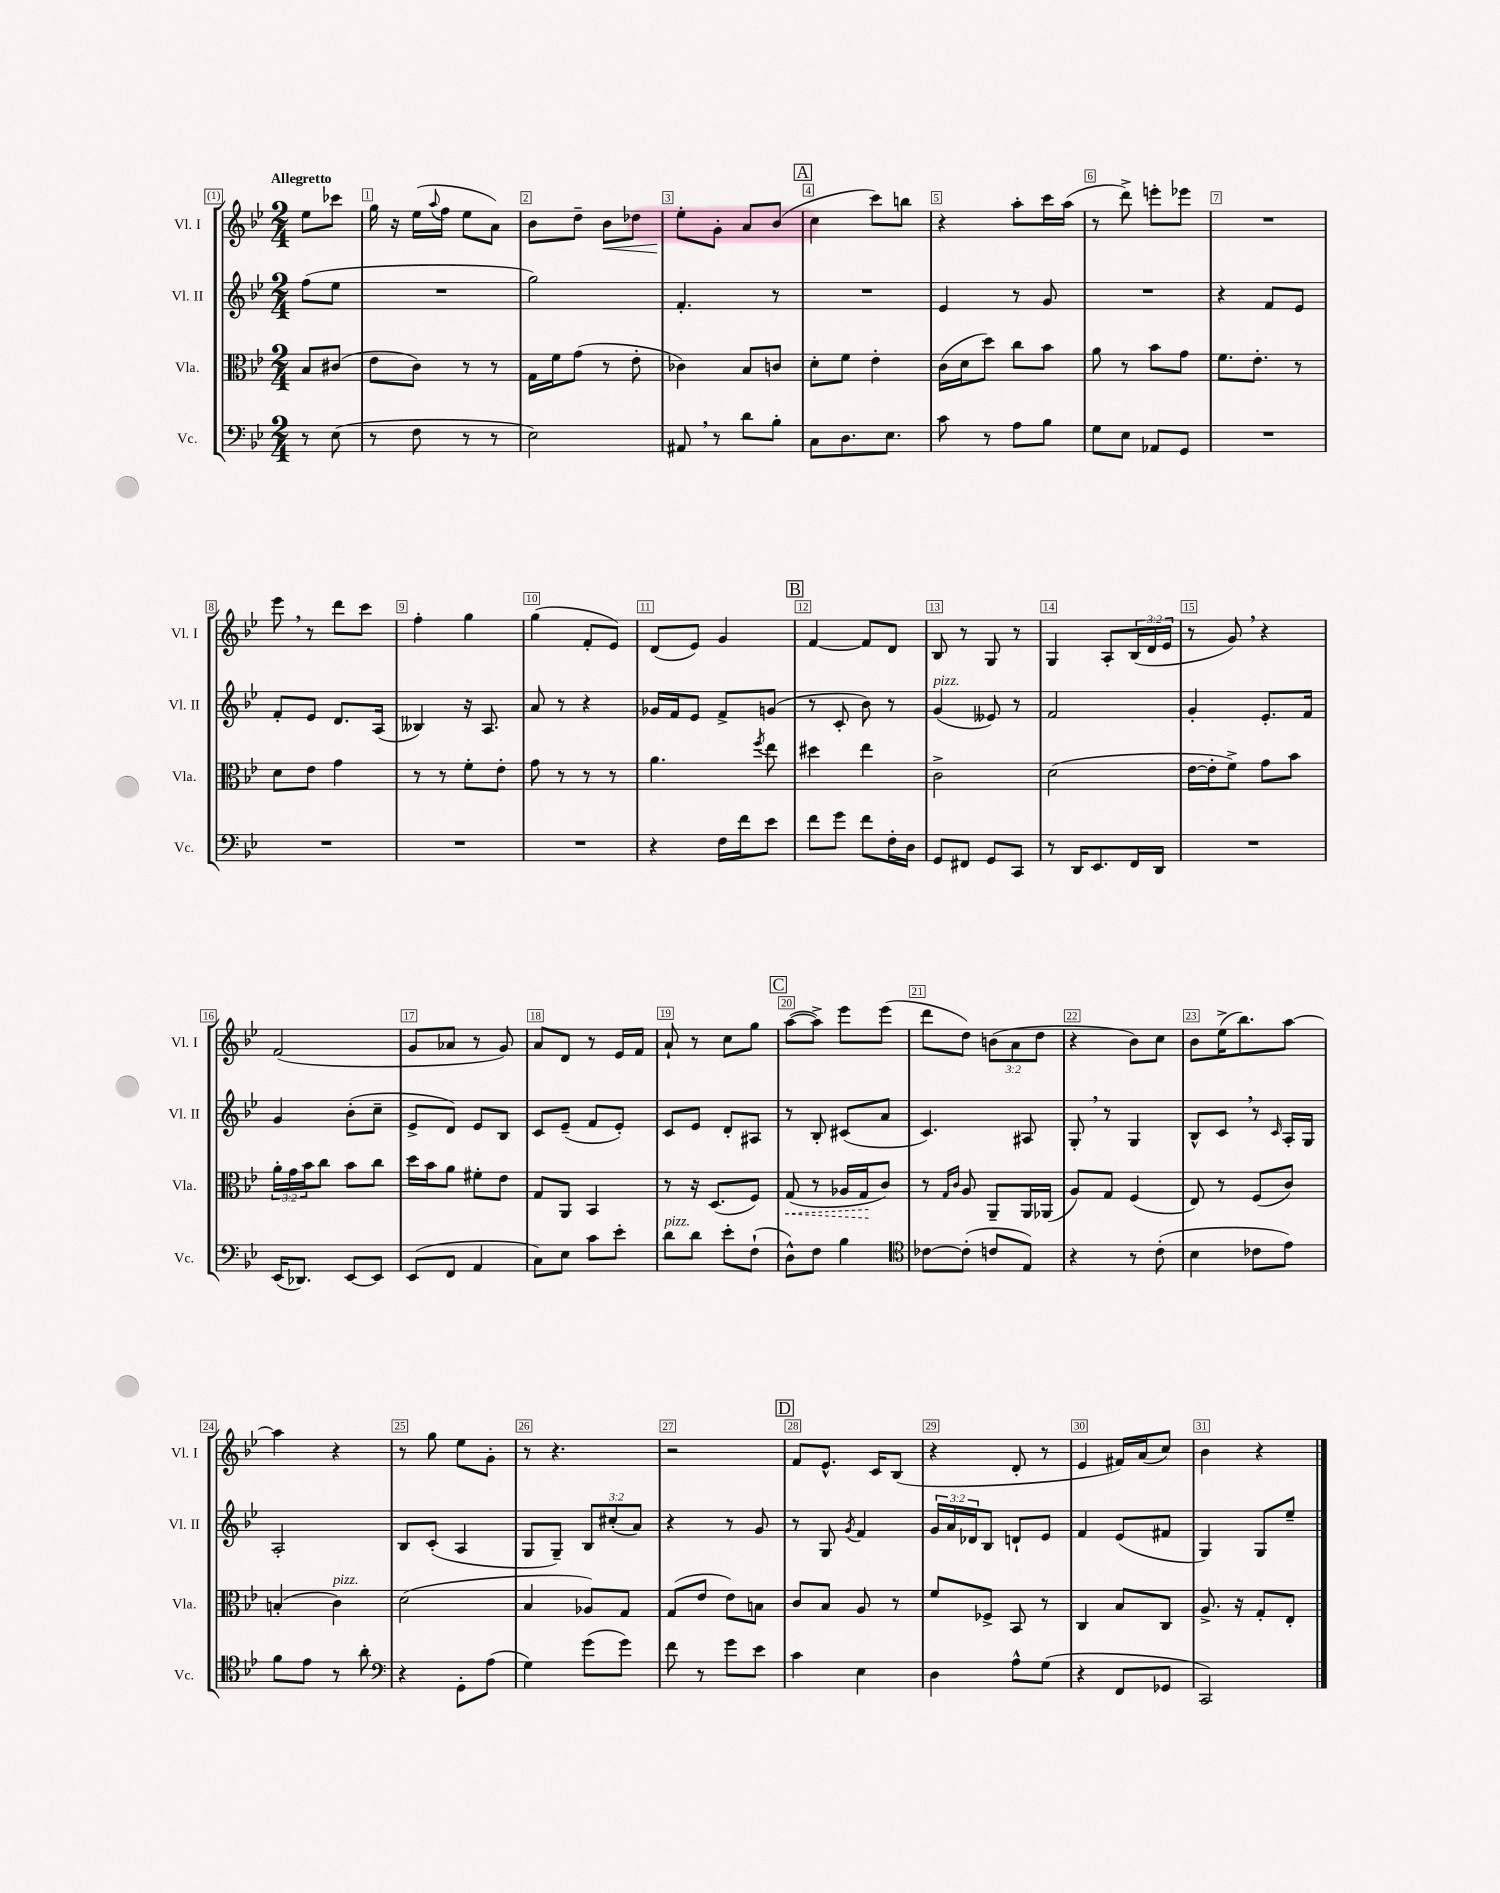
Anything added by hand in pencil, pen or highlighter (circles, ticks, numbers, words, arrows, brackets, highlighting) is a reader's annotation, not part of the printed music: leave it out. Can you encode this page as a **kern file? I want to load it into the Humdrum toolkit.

**kern	**kern	**kern	**kern
*staff4	*staff3	*staff2	*staff1
*clefF4	*clefC3	*clefG2	*clefG2
*k[b-e-]	*k[b-e-]	*k[b-e-]	*k[b-e-]
*M2/4	*M2/4	*M2/4	*M2/4
8r	8B-	(8ff	8ee-
(8E-	(8c#	8ee-	8ccc-
=	=	=	=
8r	8e-	2r	16gg
.	.	.	16r
8F	8c)	.	(16ee-
.	.	.	8qqaa
.	.	.	16ff
8r	8r	.	8ee-
8r	8r	.	8a)
=	=	=	=
2E-)	16G	2gg)	8b-
.	16f	.	.
.	(8g	.	8dd~
.	8r	.	8b-
.	8e-'	.	8dd-
=	=	=	=
8AA#	4c-)	4.f'	8ee-'
8r	.	.	8g'
8d	8B-	.	8a
8B-'	8c	8r	(8b-
=	=	=	=
8C	8d'	2r	4cc
8.D	8f	.	.
.	4e-'	.	8ccc)
8.E-	.	.	.
.	.	.	8bb
=	=	=	=
8c	(16c	4e-	4r
.	16d	.	.
8r	8dd)	.	.
8A	8cc	8r	8aa'
8B-	8b-	8g	16ccc
.	.	.	(16aa
=	=	=	=
8G	8a	2r	8r
8E-	8r	.	8ddd^)
8AA-	8b-	.	8eee'
8GG	8g	.	8eee-
=	=	=	=
2r	8.f	4r	2r
.	8.e-'	.	.
.	.	8f	.
.	8r	8e-	.
=	=	=	=
2r	8d	8f'	8eee-
.	8e-	8e-	8r
.	4g	8.d	8ddd
.	.	.	8ccc
.	.	(16A	.
=	=	=	=
2r	8r	4B--)	4ff'
.	8r	.	.
.	8f'	16r	4gg
.	.	8.A	.
.	8e-'	.	.
=	=	=	=
2r	8g	8a	(4gg
.	8r	8r	.
.	8r	4r	8f'
.	8r	.	8e-)
=	=	=	=
4r	4.a	16g-	(8d
.	.	16f	.
.	.	8e-	8e-)
16F	.	8f^	4g
16f	.	.	.
.	8qff	.	.
8e-	8ee-	(8g	.
=	=	=	=
8f	4dd#	8r	[4f
8g	.	8c'	.
8f	4ee-	8b-)	8f]
16F'	.	8r	8d
16D	.	.	.
=	=	=	=
8GG	2c^	(4g	8B-
8FF#	.	.	8r
8GG	.	8e--)	8G
8CC	.	8r	8r
=	=	=	=
8r	(2d	2f	4G
16DD	.	.	.
8.EE-	.	.	.
.	.	.	8A'
16FF	.	.	(24B-
.	.	.	24d
16DD	.	.	.
.	.	.	24e-
=	=	=	=
2r	[16e-	4g'	8r
.	16e-']	.	.
.	8f^)	.	8g)
.	8g	8.e-'	4r
.	8b-	.	.
.	.	16f	.
=	=	=	=
(16EE-	24a'	4g	(2f
.	24g	.	.
8.DD-)	.	.	.
.	24b-	.	.
.	8cc	.	.
[8EE-	8b-	(8b-'	.
8EE-]	8cc	8cc~	.
=	=	=	=
(8EE-	16dd	8e-^	8g
.	16b-	.	.
8FF	8a	8d)	8a-
4AA	8f#'	8e-	8r
.	8e-	8B-	8g)
=	=	=	=
8C)	8G	8c	8a
8E-	8AA	(8e-~	8d
8c	4BB-	8f	8r
8e-'	.	8e-')	16e-
.	.	.	16f
=	=	=	=
8d	8r	8c	8a`
8d	16r	8e-	8r
.	(8.D	.	.
8e-'	.	8d'	8cc
(8F`	8F)	8A#	8gg
=	=	=	=
8D^^)	(8G	8r	([8aa
8F	8r	8B-'	8aa^])
4B-	16A-	(8c#	8eee-
.	16G	.	.
.	8c)	8a	(8eee-
=	=	=	=
*clefC4	*	*	*
[8c-	8r	4.c)	8ddd
.	16qqG	.	.
.	16qqc	.	.
(8c-']	8A	.	8dd)
8c	8AA~	.	(12b
.	.	.	12a
8E-)	16AA	8A#	.
.	.	.	12dd
.	(16AA-	.	.
=	=	=	=
4r	8A)	8G'	4r
.	8G	8r	.
8r	(4F	4G	8b-)
(8c'	.	.	8cc
=	=	=	=
4B-	8E-)	8B-^^	8b-
.	8r	8c	(16ee-^
.	.	.	8.bb-)
8c-	(8F	8r	.
.	.	16qqc	.
8e-)	8c)	16A'	[8aa
.	.	16G	.
=	=	=	=
8f	(4B'	2A'	4aa]
8e-	.	.	.
8r	4c)	.	4r
8a'	.	.	.
=	=	=	=
*clefF4	*	*	*
4r	(2d	8B-	8r
.	.	(8c'	8gg
8GG'	.	4A	8ee-
(8A	.	.	8g'
=	=	=	=
4G)	4B-	8G	8r
.	.	8G~)	4.r
(8g	8A-)	12B-	.
.	.	(12cc#'	.
8g)	8G	.	.
.	.	12a)	.
=	=	=	=
8f	(8G	4r	2r
8r	8e-	.	.
8g	8e-)	8r	.
8e-	8B	8g	.
=	=	=	=
4c	8c	8r	8f
.	8B-	8G	8.e-^^
.	.	8qg	.
4E-	8A	4f	.
.	.	.	16c
.	8r	.	(8B-
=	=	=	=
4D	8f	24g	4r
.	.	24a	.
.	.	24d-	.
.	8F-^	8B-	.
8A^^	8BB-	8d`	8d'
(8G	8r	8e-	8r
=	=	=	=
4r	4C	4f	4e-
8FF	8B-	(8e-	16f#)
.	.	.	(16a
8GG-	8C	8f#	8cc)
=	=	=	=
2CC)	8.A^	4G)	4b-
.	16r	.	.
.	8G'	8G	4r
.	8E-'	8ee-~	.
==	==	==	==
*-	*-	*-	*-
